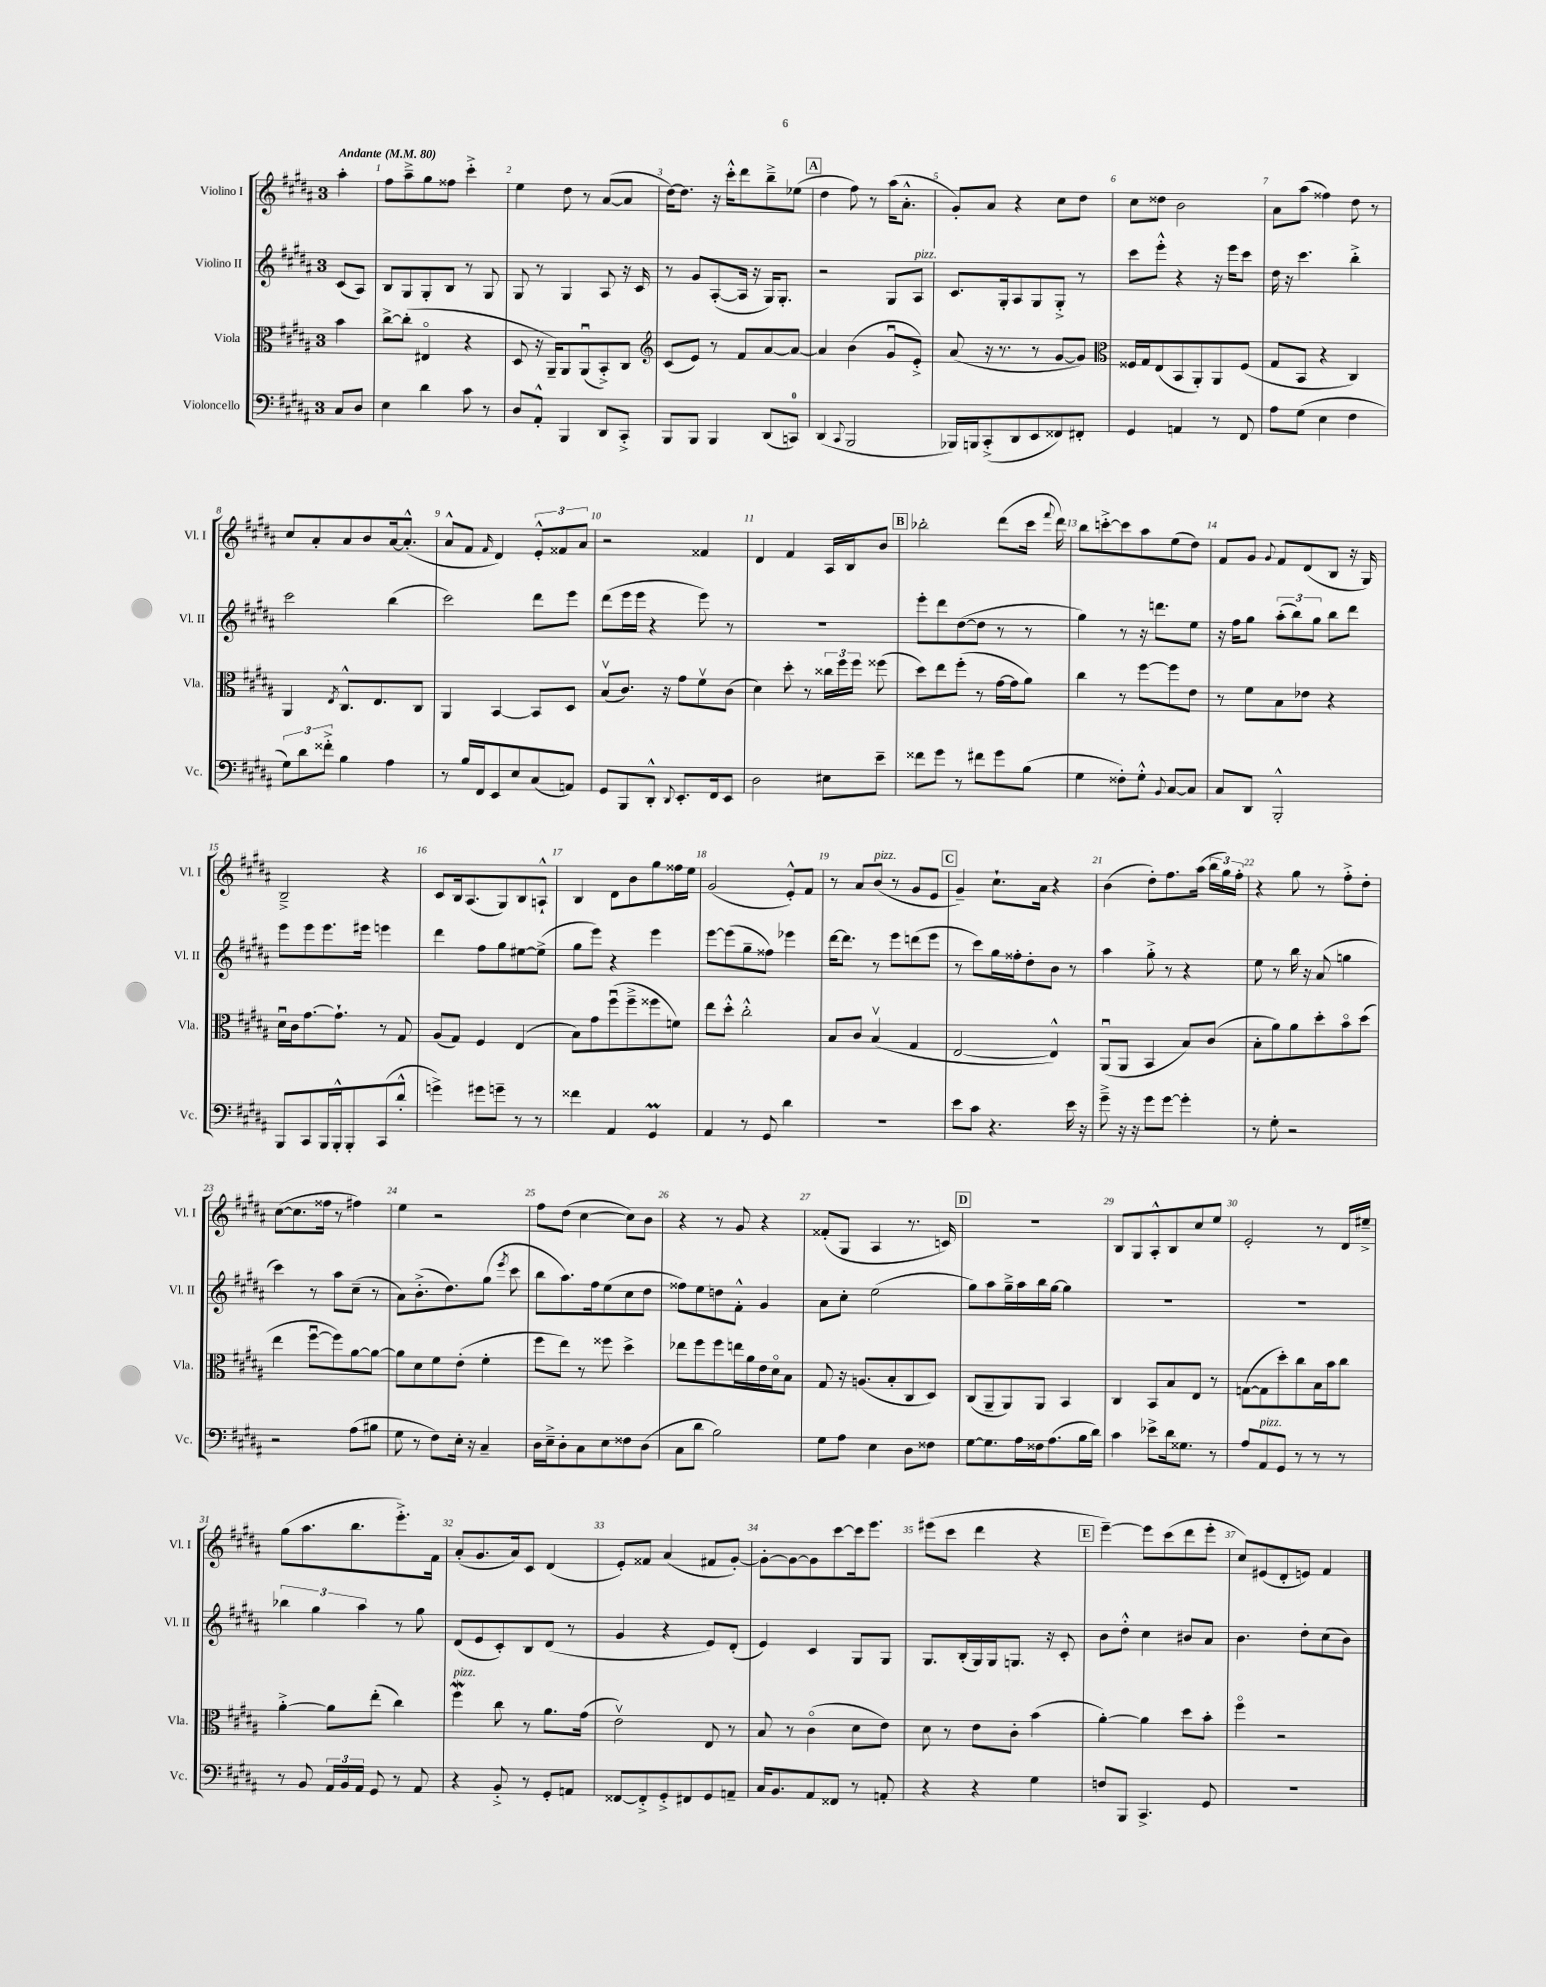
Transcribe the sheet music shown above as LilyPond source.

<<
\new StaffGroup <<
\new Staff = "s0" \with { instrumentName = "Violino I" shortInstrumentName = "Vl. I" } {
    \clef treble \key b \major \once \override Staff.TimeSignature.style = #'single-digit \time 3/4 \partial 4 \tempo "Andante" 4 = 80
    \autoBeamOff ais''4-. |
    fis''8[ ais''8---> gis''8 fisis''8] cis'''4-.-> |
    e''4 dis''8 r8 ais'8[~( ais'8] |
    dis''16[~) dis''8.] r16 cis'''16[-.-^ dis'''8 b''8---> ees''8]( |
    \mark \markup { \box "A" } dis''4 fis''8) r8 ais''16[( ais'8.]-.-^ |
    gis'8[-.) ais'8] r4 cis''8[ dis''8] |
    cis''8[ disis''8] b'2 |
    ais'8[ ais''8]( fisis''4) dis''8 r8 |
    cis''8[ ais'8-. ais'8 b'8 ais'16~ ais'8.]-.-^( |
    ais'8[-^ fis'8] \grace { fis'16 } dis'4) \tuplet 3/2 { e'8[-.-^ fisis'8 ais'8] } |
    r2 fisis'4 |
    dis'4 fis'4 ais16[ b16 b'8] |
    \mark \markup { \box "B" } bes''2-. dis'''8[( cis'''16] \appoggiatura { fis'''8 } dis'''16) |
    b''8[ c'''8~-.-> c'''8 ais''8 e''8( dis''8]) |
    fis'8[ gis'8] \appoggiatura { gis'8 } fis'8[ dis'8( b8] r16 gis16) |
    b2---> r4 |
    cis'8[ b16 ais8.( gis8) b8 a8]-!-^ |
    b4 dis'8[ b'8 gis''8 fisis''16 e''16] |
    gis'2( e'8[-.-^) fis'8] |
    r8 ais'8[ b'8]^\markup { \italic "pizz." }( r8 gis'8[ e'8] |
    \mark \markup { \box "C" } gis'4--) cis''8.[-! ais'16] r4 |
    b'4( dis''8[-.) fis''8. ais''16]( \tuplet 3/2 { b''16[ gis''16) fis''16]-. } |
    r4 gis''8 r8 fis''8[-.-> dis''8]-. |
    cis''8[~( cis''8. fisis''16] r8 fis''4) |
    e''4 r2 |
    fis''8[ dis''8]( cis''4~ cis''8[) b'8] |
    r4 r8 gis'8 r4 |
    fisis'8[-.( gis8] ais4 r8. c'16) |
    \mark \markup { \box "D" } R2. |
    b8[ gis8 ais8-.-^ b8 cis''8 e''8] |
    e'2-. r8 dis'16[ eis''16]---> |
    gis''8[( ais''8. b''8. e'''8.-.->) fis'16] |
    ais'8[-.( gis'8. ais'16) cis'8] dis'4( |
    e'8[-.) fisis'8] ais'4( fis'8[ gis'8]~-.) |
    gis'8[~-. gis'8~ gis'8 cis'''8~ cis'''16 e'''8.] |
    eis'''8[( cis'''8] dis'''4 r4 |
    \mark \markup { \box "E" } e'''4~--) e'''8[ cis'''8( dis'''8 e'''8]-. |
    cis''8[) eis'8( dis'8-. e'8]) fis'4 \bar "|." |
}
\new Staff = "s1" \with { instrumentName = "Violino II" shortInstrumentName = "Vl. II" } {
    \clef treble \key b \major \once \override Staff.TimeSignature.style = #'single-digit \time 3/4 \partial 4
    \autoBeamOff cis'8[( ais8]) |
    b8[ gis8 gis8-. b8] r8 gis8 |
    gis8 r8 gis4 ais8 r16 cis'16 |
    r8 gis'8[ ais8~-.( ais16] r16 gis16[) gis8.]-. |
    \mark \markup { \box "A" } r2 gis8[ ais8]^\markup { \italic "pizz." } |
    cis'8.[ gis16-. ais8 gis8 gis8]-.-> r8 |
    cis'''8[ e'''8]-.-^ r4 r16 e'''16[ cis'''8] |
    dis''16 r16 cis'''4. b''4-.-> |
    cis'''2 b''4( |
    cis'''2) dis'''8[ e'''8] |
    dis'''8[( e'''16 e'''16] r4 e'''8) r8 |
    R2. |
    \mark \markup { \box "B" } e'''8[-. dis'''8 dis''8~( dis''8] r8 r8 |
    gis''4) r8 r16 d'''8.[ e''8] |
    r16 fis''16[ gis''8] \tuplet 3/2 { ais''8[-.( b''8) gis''8] } b''8[ dis'''8] |
    e'''8[ e'''8 e'''8. eis'''16] e'''4 |
    dis'''4 fis''8[ gis''8 eis''8~ eis''8]->( |
    gis''8[ e'''8]) r4 e'''4 |
    e'''8[~ e'''8( gis''8-- fisis''8]) ees'''4 |
    dis'''16[~ dis'''8.] r8 e'''8[ d'''8( e'''8] |
    \mark \markup { \box "C" } r8 cis'''8[) gis''16 fisis''16-. dis''8-. b'8] r8 |
    ais''4 gis''8-.-> r8 r4 |
    e''8 r8 b''16 r16 ais'8( g''4 |
    cis'''4) r8 ais''8[ cis''8]--( r8 |
    ais'8[) b'8.-.->( dis''8.) gis''8]( \acciaccatura { e'''8 } cis'''8 |
    b''8[ ais''8.) fis''16 e''8( cis''8 dis''8] |
    fisis''8[) e''8 d''8 fis'8]-.-^ gis'4 |
    ais'8[ cis''8]-. e''2( |
    \mark \markup { \box "D" } gis''8[) ais''8 gis''16---> ais''16 b''16 gis''16]~ gis''4 |
    R2. |
    R2. |
    \tuplet 3/2 { bes''4 gis''4 ais''4 } r8 gis''8 |
    dis'8[( e'8 cis'8-.) b8 dis'8]( r8 |
    gis'4 r4 e'8[) dis'8]-.( |
    e'4) cis'4 gis8[ gis8] |
    gis8.[ b16-.( gis16) gis16 g8.] r16 cis'8-. |
    \mark \markup { \box "E" } b'8[ dis''8]-.-^ cis''4 bis'8[ ais'8] |
    b'4. dis''8[-. cis''8( b'8]) \bar "|." |
}
\new Staff = "s2" \with { instrumentName = "Viola" shortInstrumentName = "Vla." } {
    \clef alto \key b \major \once \override Staff.TimeSignature.style = #'single-digit \time 3/4 \partial 4
    \autoBeamOff b'4 |
    cis''8[~-> cis''8]-.( eis4\flageolet r4 |
    dis8 r16 ais,16[--) ais,8 ais,8\downbow( b,8-.->) cis8] |
    \clef treble cis'8[( e'8]) r8 fis'8[ ais'8~ ais'8]~ |
    \mark \markup { \box "A" } ais'4 b'4( gis'8[\downbow e'8]-.->) |
    ais'8( r16 r8. r8 gis'8[~ gis'8]) |
    \clef alto fisis16[ gis16 e8( b,8 ais,8-.) ais,8 fisis8]( |
    gis8[ b,8] r4 cis4) |
    ais,4 \acciaccatura { e8 } cis8.[-^ e8. cis8] |
    ais,4 b,4~ b,8[ dis8] |
    b8[\upbow( cis'8.]) r16 gis'8[ fis'8\upbow cis'8]( |
    dis'4) dis''8-. r8 \tuplet 3/2 { cisis''16[ fis''16 fis''16] } fisis''8( |
    \mark \markup { \box "B" } dis''8[) e''8 fis''8]-.( r8 gis'16[~ gis'16 ais'8]) |
    cis''4 r8 fis''8[~ fis''8 e'8] |
    r8 fis'8[ b8 ees'8] r4 |
    dis'16[\downbow cis'16 gis'8.~ gis'8.]-! r8 gis8 |
    ais8[( gis8]) fis4 e4( |
    b8[) gis'8 fis''8\downbow( fis''8---> fisis''8 f'8]) |
    e''8[ dis''8]-.-^ cis''2-.-^ |
    b8[ cis'8] b4\upbow( gis4 |
    \mark \markup { \box "C" } e2~ e4-^) |
    ais,8[\downbow( ais,8] b,4 b8[) cis'8]( |
    b8[-. ais'8) ais'8 dis''8-. b'8\flageolet dis''8]( |
    e''4 fis''8[~\downbow fis''8) ais'8~ ais'8]~ |
    ais'8[ dis'8 fis'8 e'8]-.( fis'4-. |
    fis''8[ e''8]) r8 fisis''8 dis''4-> |
    ees''8[ fis''8 fis''8 e''16 ais'16 e'16 dis'16\flageolet b8] |
    gis8 r16 a8.[( b8-. cis8 dis8]) |
    \mark \markup { \box "D" } cis8[( ais,8-- ais,8) ais,8] b,4 |
    cis4 b,8[ b8 e8] r8 |
    g8[~( g8 dis''8-.) cis''8 b16 b'16 cis''8] |
    ais'4~-.-> ais'8[ e''8]-.( cis''4) |
    fis''4\mordent^\markup { \italic "pizz." } cis''8 r8 ais'8.[ gis'16]( |
    e'2\upbow) e8 r8 |
    b8 r8 cis'4\flageolet( dis'8[ e'8]) |
    dis'8 r8 e'8[ cis'8]-. b'4( |
    \mark \markup { \box "E" } ais'4~-.) ais'4 dis''8[ b'8]-. |
    fis''4\flageolet r2 \bar "|." |
}
\new Staff = "s3" \with { instrumentName = "Violoncello" shortInstrumentName = "Vc." } {
    \clef bass \key b \major \once \override Staff.TimeSignature.style = #'single-digit \time 3/4 \partial 4
    \autoBeamOff cis8[ dis8] |
    e4 dis'4 cis'8 r8 |
    dis8[ ais,8]-.-^ b,,4 dis,8[ cis,8]-.-> |
    b,,8[ b,,8] b,,4 dis,8[( c,8]-0) |
    \mark \markup { \box "A" } dis,4( \appoggiatura { cis,8 } b,,2 |
    bes,,16[) b,,16 cis,8-.->( dis,8 e,8 fisis,8) fis,8]-. |
    gis,4 a,4 r8 fis,8 |
    ais8[ gis8]( e4 fis4 |
    \tuplet 3/2 { gis8[) dis'8 fisis'8]-.-> } b4 ais4 |
    r8 b16[ fis,16 e,8 e8 cis8( a,8]) |
    gis,8[ b,,8 dis,8]-.-^ \appoggiatura { dis,8 } e,8.[-. fis,16 e,8] |
    dis2 eis8[ e'8]-- |
    \mark \markup { \box "B" } fisis'8[ gis'8] r8 fis'8[ gis'8 b8]( |
    gis4 fisis8[-.) gis8]-.-^ \appoggiatura { b,8 } cis8[~ cis8] |
    cis8[ dis,8] b,,2-.-^ |
    b,,8[ cis,8 b,,16 b,,16-.-^ b,,8-. cis,8( dis'8]-.-^ |
    g'4->) gis'8[ g'8]-- r8 r8 |
    fisis'4 ais,4 gis,4\prall |
    ais,4 r8 gis,8 dis'4 |
    R2. |
    \mark \markup { \box "C" } e'8[ cis'8] r4. e'16 r16 |
    gis'8---> r16 r16 gis'8[ gis'8]~ gis'4-. |
    r8 gis8-. r2 |
    r2 ais8[( bis8] |
    gis8 r8 fis8[) e16]-. r16 cis4-- |
    dis16[ e16---> dis8-. cis8 e8 fisis8 dis8]( |
    cis8[ dis'8] b2) |
    gis8[ ais8] e4 dis8[ fisis8] |
    \mark \markup { \box "D" } gis8[~ gis8. ais16 fisis16 ais8.( b16 dis'16]) |
    cis'4 ees'8[-> dis'16 gisis8.] r8 |
    ais8[ ais,8^\markup { \italic "pizz." } gis,8] r8 r8 r8 |
    r8 b,8 \tuplet 3/2 { ais,16[ b,16 ais,16] } gis,8 r8 ais,8 |
    r4 b,8-.-> r8 gis,8[-. a,8] |
    fisis,8[~ fisis,8-.-> gis,8-.-> fis,8 gis,8 a,8]-- |
    cis16[ b,8. ais,8 fisis,8] r8 a,8-. |
    r4 r4 gis4 |
    \mark \markup { \box "E" } f8[ b,,8] cis,4.-> gis,8 |
    R2. \bar "|." |
}
>>
>>
\layout { \context { \Score \override BarNumber.break-visibility = ##(#f #t #t) barNumberVisibility = #all-bar-numbers-visible } }
